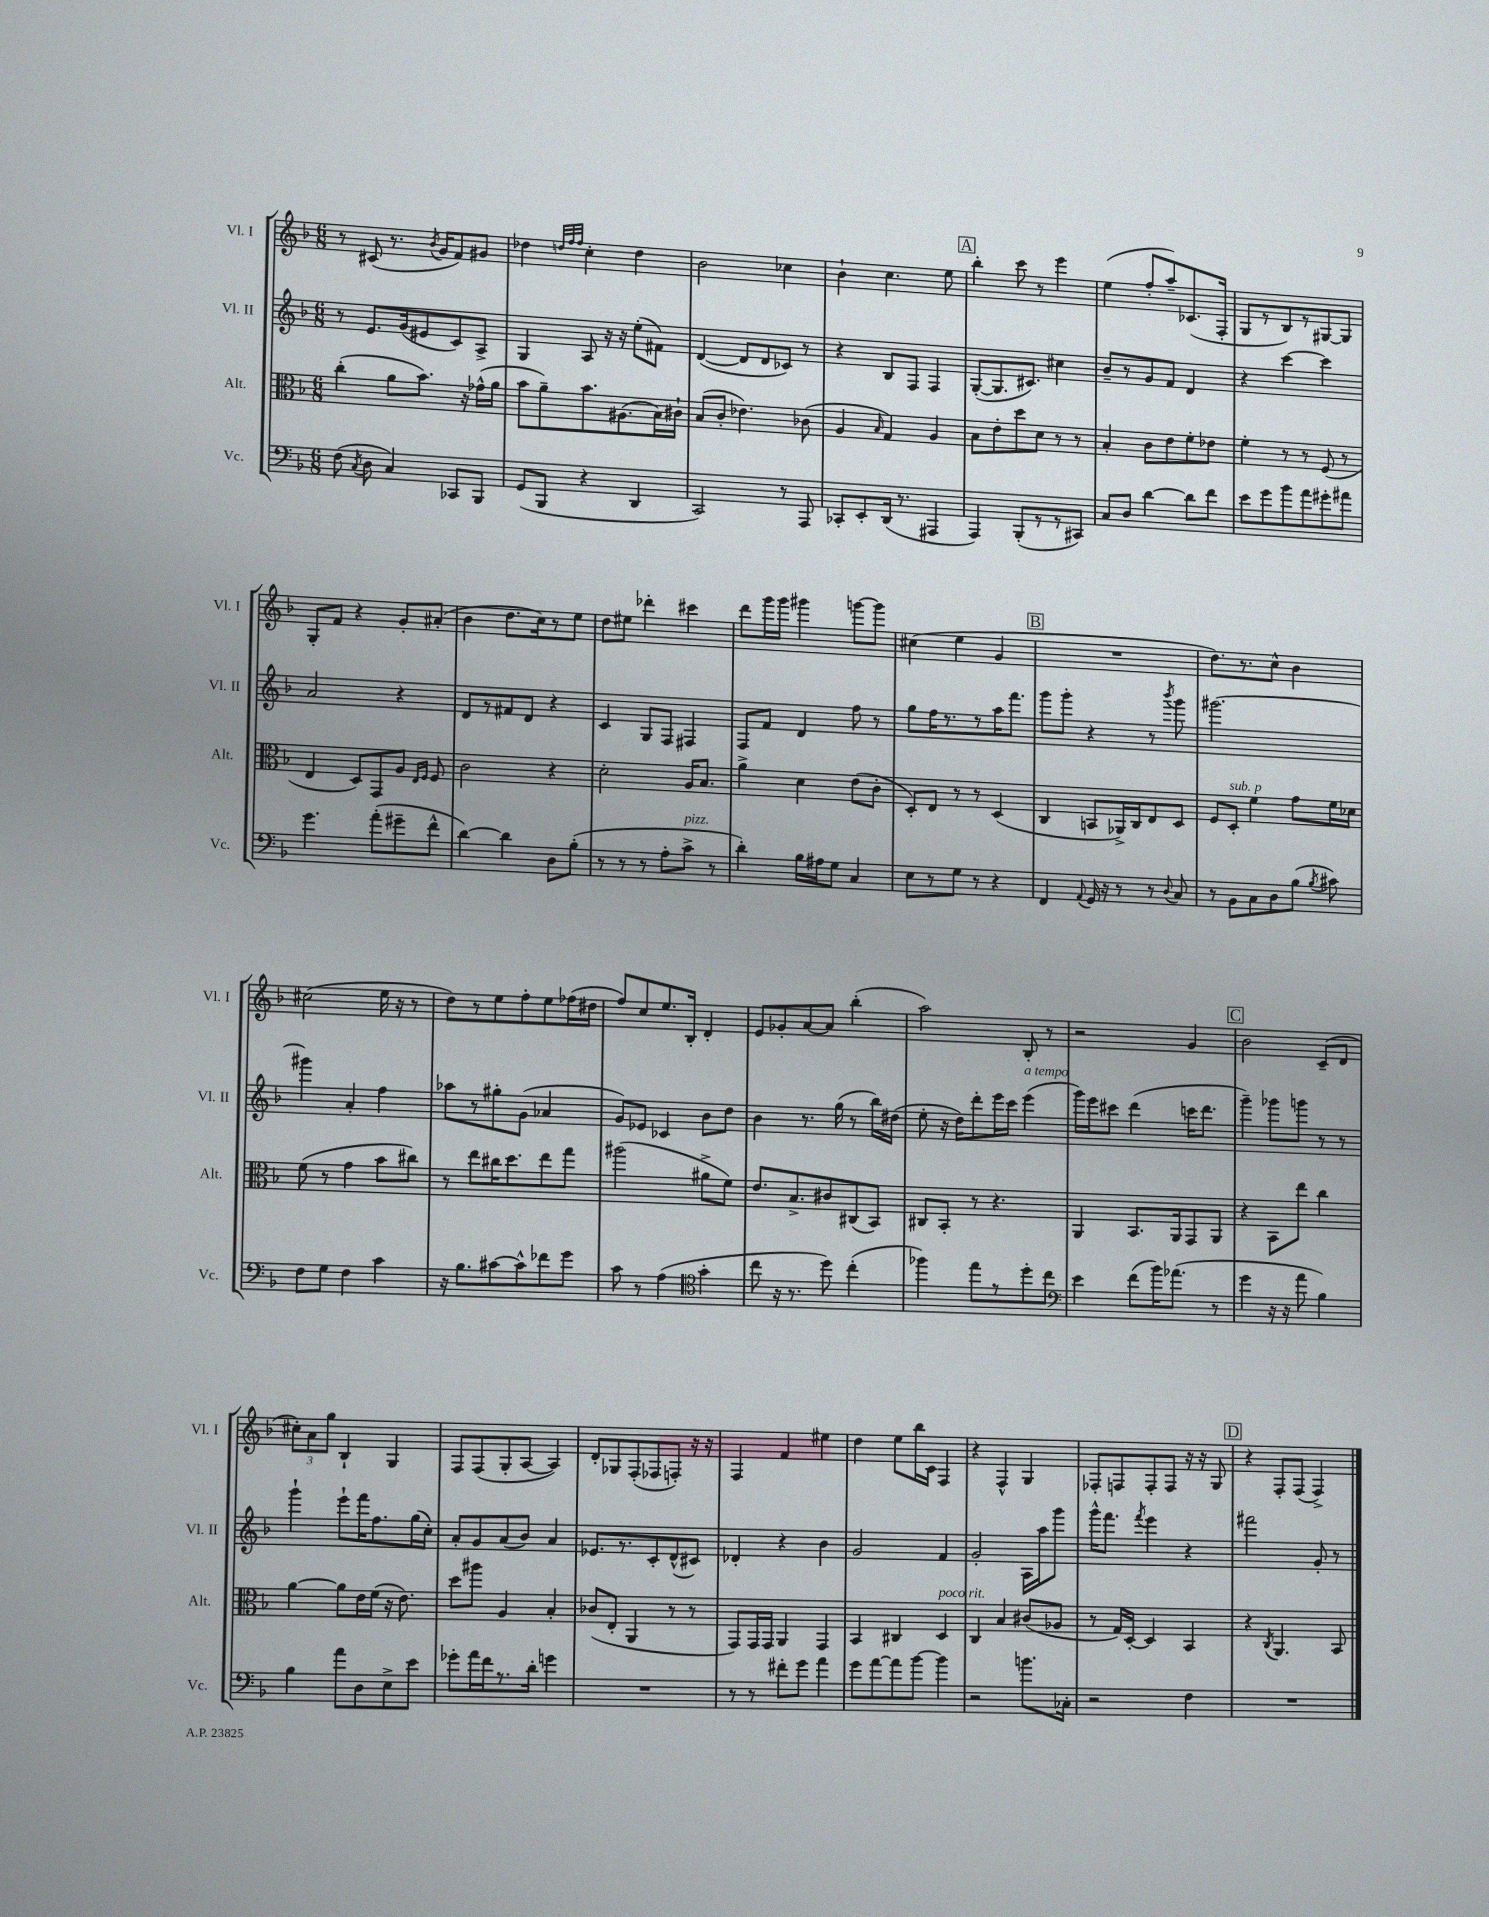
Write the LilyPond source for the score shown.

<<
\new StaffGroup <<
\new Staff = "s0" \with { instrumentName = "Vl. I" shortInstrumentName = "Vl. I" } {
    \clef treble \key f \major \numericTimeSignature \time 6/8
    \autoBeamOff r8 cis'8( r8. \acciaccatura { bes'8 } g'16[ f'8) gis'8] |
    des''4 \grace { d''32[ f''32 f''32] } c''4-. d''4 |
    bes'2 ces''4 |
    bes'4-! c''4. e''8 |
    \mark \markup { \box "A" } bes''4-. c'''8 r8 e'''4 |
    e''4( f''8[-. a''8--) ces'8.( f16]-. |
    g8[ r8 bes8) r8 gis8~ gis8] |
    g8[-. f'8] r4 g'8[-. ais'8]-.( |
    bes'4 d''8.[ c''16) r8 e''8] |
    d''8[ eis''8] des'''4-. cis'''4 |
    d'''8[ g'''16 g'''16] gis'''4 g'''8[~ g'''8] |
    cis''4( e''4 g'4 |
    \mark \markup { \box "B" } R2. |
    d''8.[) r8. c''8]-^ bes'4 |
    cis''2( e''16 r16 r8 |
    d''8[) r8 e''8 f''8-. e''8 fes''16( dis''16] |
    f''8[) c''8 e''8. bes16]-. d'4-. |
    e'8[ ges'8-. a'8~ a'8] bes''4-.( |
    a''2) bes8-. r8 |
    r2 g'4 |
    \mark \markup { \box "C" } bes'2 c'8[--( d'8] |
    \tuplet 3/2 { cis''8[-.) a'8 g''8] } bes4-! g4 |
    f8[ f8( g8-. a8]~ a4) |
    d'8[-. ges8 f8-.( fes8 f8]-.) r16 r16 |
    f4 f'4 eis''4 |
    d''4 e''8[ bes''16 c'16] f4 |
    r4 f4-^ g4 |
    fes8[-. f8 f8-. f8] r16 r16 g8 |
    \mark \markup { \box "D" } r4 f8[-. f8]( f4->) \bar "|." |
}
\new Staff = "s1" \with { instrumentName = "Vl. II" shortInstrumentName = "Vl. II" } {
    \clef treble \key f \major \numericTimeSignature \time 6/8
    \autoBeamOff r8 e'8.[ g'16( eis'8 c'8) a8]-> |
    g4 a8 r16 r16 e''8[-.( fis'8]) |
    d'4~( d'8[ d'8 ces'8]) r8 |
    r4 bes8[ f8] f4 |
    \mark \markup { \box "A" } g8[~-.( g8. cis'8.]) cis''4 |
    bes'8[-- r8 g'8 f'8] d'4 |
    r4 c'''4~ c'''4 |
    a'2 r4 |
    d'8[ r8 fis'8 d'8] r4 |
    c'4 g8[ f8] fis4 |
    f8[ f'8] d'4 f''8 r8 |
    g''8[ f''16 r8. r8 a''16 f'''8.] |
    \mark \markup { \box "B" } g'''8[ g'''8]-. r4 r8 \acciaccatura { bes'''8 } g'''8 |
    gis'''2.~ |
    gis'''4 a'4-. f''4 |
    aes''8[ r8 gis''8-. g'8]( aes'4 |
    g'8[) ees'8] ces'4 bes'8[ d''8] |
    bes'4 r8. g''16( r8 bes''16[) dis''16]( |
    e''8-. r16 d''16[) d'''8-. e'''16 c'''16] e'''4^\markup { \italic "a tempo" }( |
    g'''16[) e'''16 cis'''8] d'''4( c'''16[ d'''8.] |
    \mark \markup { \box "C" } g'''4--) ges'''8[ g'''8] r8 r8 |
    g'''4-! e'''8[-! f'''16 f''8. g''16( c''16]-.) |
    a'8[-. g'8 a'8( bes'8]) a'4 |
    ees'8.[ r8. c'8-. d'8-^( cis'8]) |
    des'4-. r4 bes'4 |
    g'2 f'4 |
    g'2-. a16[ a''16 g'''8] |
    g'''16[-^ f'''8.] \acciaccatura { f'''8 } e'''4 r4 |
    \mark \markup { \box "D" } fis'''2 g'8-. r8 \bar "|." |
}
\new Staff = "s2" \with { instrumentName = "Alt." shortInstrumentName = "Alt." } {
    \clef alto \key f \major \numericTimeSignature \time 6/8
    \autoBeamOff c''4-.( a'8[ bes'8.]) r16 ges'16[-^( a'16] |
    bes'8[ a'8--) bes'8. ais8.( bes16) cis'16]-! |
    bes8[( c'8]-. ees'4.) ces'8( |
    a4 \grace { bes16 } g4) a4 |
    \mark \markup { \box "A" } bes8[ e'8-. d''8 d'8] r8 r8 |
    bes4-. c'8[ e'8 f'8-. ees'8] |
    f'4-. r8 r8 f8( r8 |
    e4 d8[) g,8 a8] \grace { e16[ f16] } f8 |
    c'2 r4 |
    d'2-. a16[ bes8.] |
    a'4-> d'4 e'8[( c'8]-. |
    d8[-.) e8] r8 r8 d4( |
    \mark \markup { \box "B" } c4 b,8[ aes,16->) c16 e8 d8] |
    f8[ d8]-.^\markup { \italic "sub. p" } f'4 g'8[ f'16 des'16] |
    f'8( r8 g'4 bes'8[ cis''8]) |
    r8 e''8[ cis''16 d''8. e''8 g''8] |
    ais''2( ais'8[-> f'8]) |
    e'8.[ bes8.-> cis'8 cis8( bes,8]) |
    cis8[ bes,8]-. r8 r4. |
    a,4 bes,8.[ a,16 g,8 a,8] |
    \mark \markup { \box "C" } r4 bes,8[ e''8] c''4 |
    a'4~ a'8[ e'16 f'16]( r16 e'8.) |
    d''8[ ais''8] a4 bes4-. |
    ces'8[( e8]-. a,4 r8 r8 |
    g,8[) g,16 g,16] a,4 g,4 |
    bes,4 cis4 d4^\markup { \italic "poco rit." } |
    c4 bes4 cis'8[( aes8] |
    r8 g16[) d16]~-. d4 bes,4 |
    \mark \markup { \box "D" } r4 \acciaccatura { c8 } a,4. bes,8 \bar "|." |
}
\new Staff = "s3" \with { instrumentName = "Vc." shortInstrumentName = "Vc." } {
    \clef bass \key f \major \numericTimeSignature \time 6/8
    \autoBeamOff f8( \acciaccatura { c8 } d8 c4) ces,8[ bes,,8] |
    g,8[( bes,,8] r4 d,4 |
    c,2) r8 a,,8 |
    ces,8[-. e,8-. d,16]( r8. ais,,4 |
    \mark \markup { \box "A" } a,,4) bes,,8[-.( r8 r8 cis,8]) |
    c8[ d8] d'4~ d'8[ f'8] |
    e'8[ g'8 bes'8 a'8 gis'8-. ais'8] |
    g'4. a'8[-.( gis'8-- f'8]-^ |
    d'4~) d'4 d8[ bes8]-.( |
    r8 r8 r8 a8[-. c'8]->^\markup { \italic "pizz." } r8 |
    d'4-.) bes16[ ais16 g8] c4 |
    e8[ r8 g8] r8 r4 |
    \mark \markup { \box "B" } f,4 \appoggiatura { a,8 } g,16 r16 r8 r8 \appoggiatura { d8 } c8 |
    r8 bes,8[ c8 d8 bes8]( \acciaccatura { bes8 } cis'8) |
    f8[ g8] f4 c'4 |
    r16 bes8.[ cis'8~ cis'8-^ fes'8 g'8] |
    c'8 r8 a4( \clef tenor g'4-. |
    c''8 r16 r8. d''8) c''4-.( |
    fes''4) e''8[ r8 d''8-. c''8] |
    \clef bass e'4 f'8[( bes'16) aes'8.]( r8 |
    \mark \markup { \box "C" } g'4 r16 r16 a'8 bes4) |
    bes4 a'8[ d8 e8-> e'8] |
    ges'8[-. a'16 f'16 r8. d'16]-. g'4 |
    R2. |
    r8 r8 fis'8[-. g'8] a'4 |
    g'8[ a'8~ a'8 bes'8]~ bes'4 |
    r2 b'8.[ ces16]-. |
    r2 f4 |
    \mark \markup { \box "D" } R2. \bar "|." |
}
>>
>>
\layout { \context { \Score \remove "Bar_number_engraver" } }
